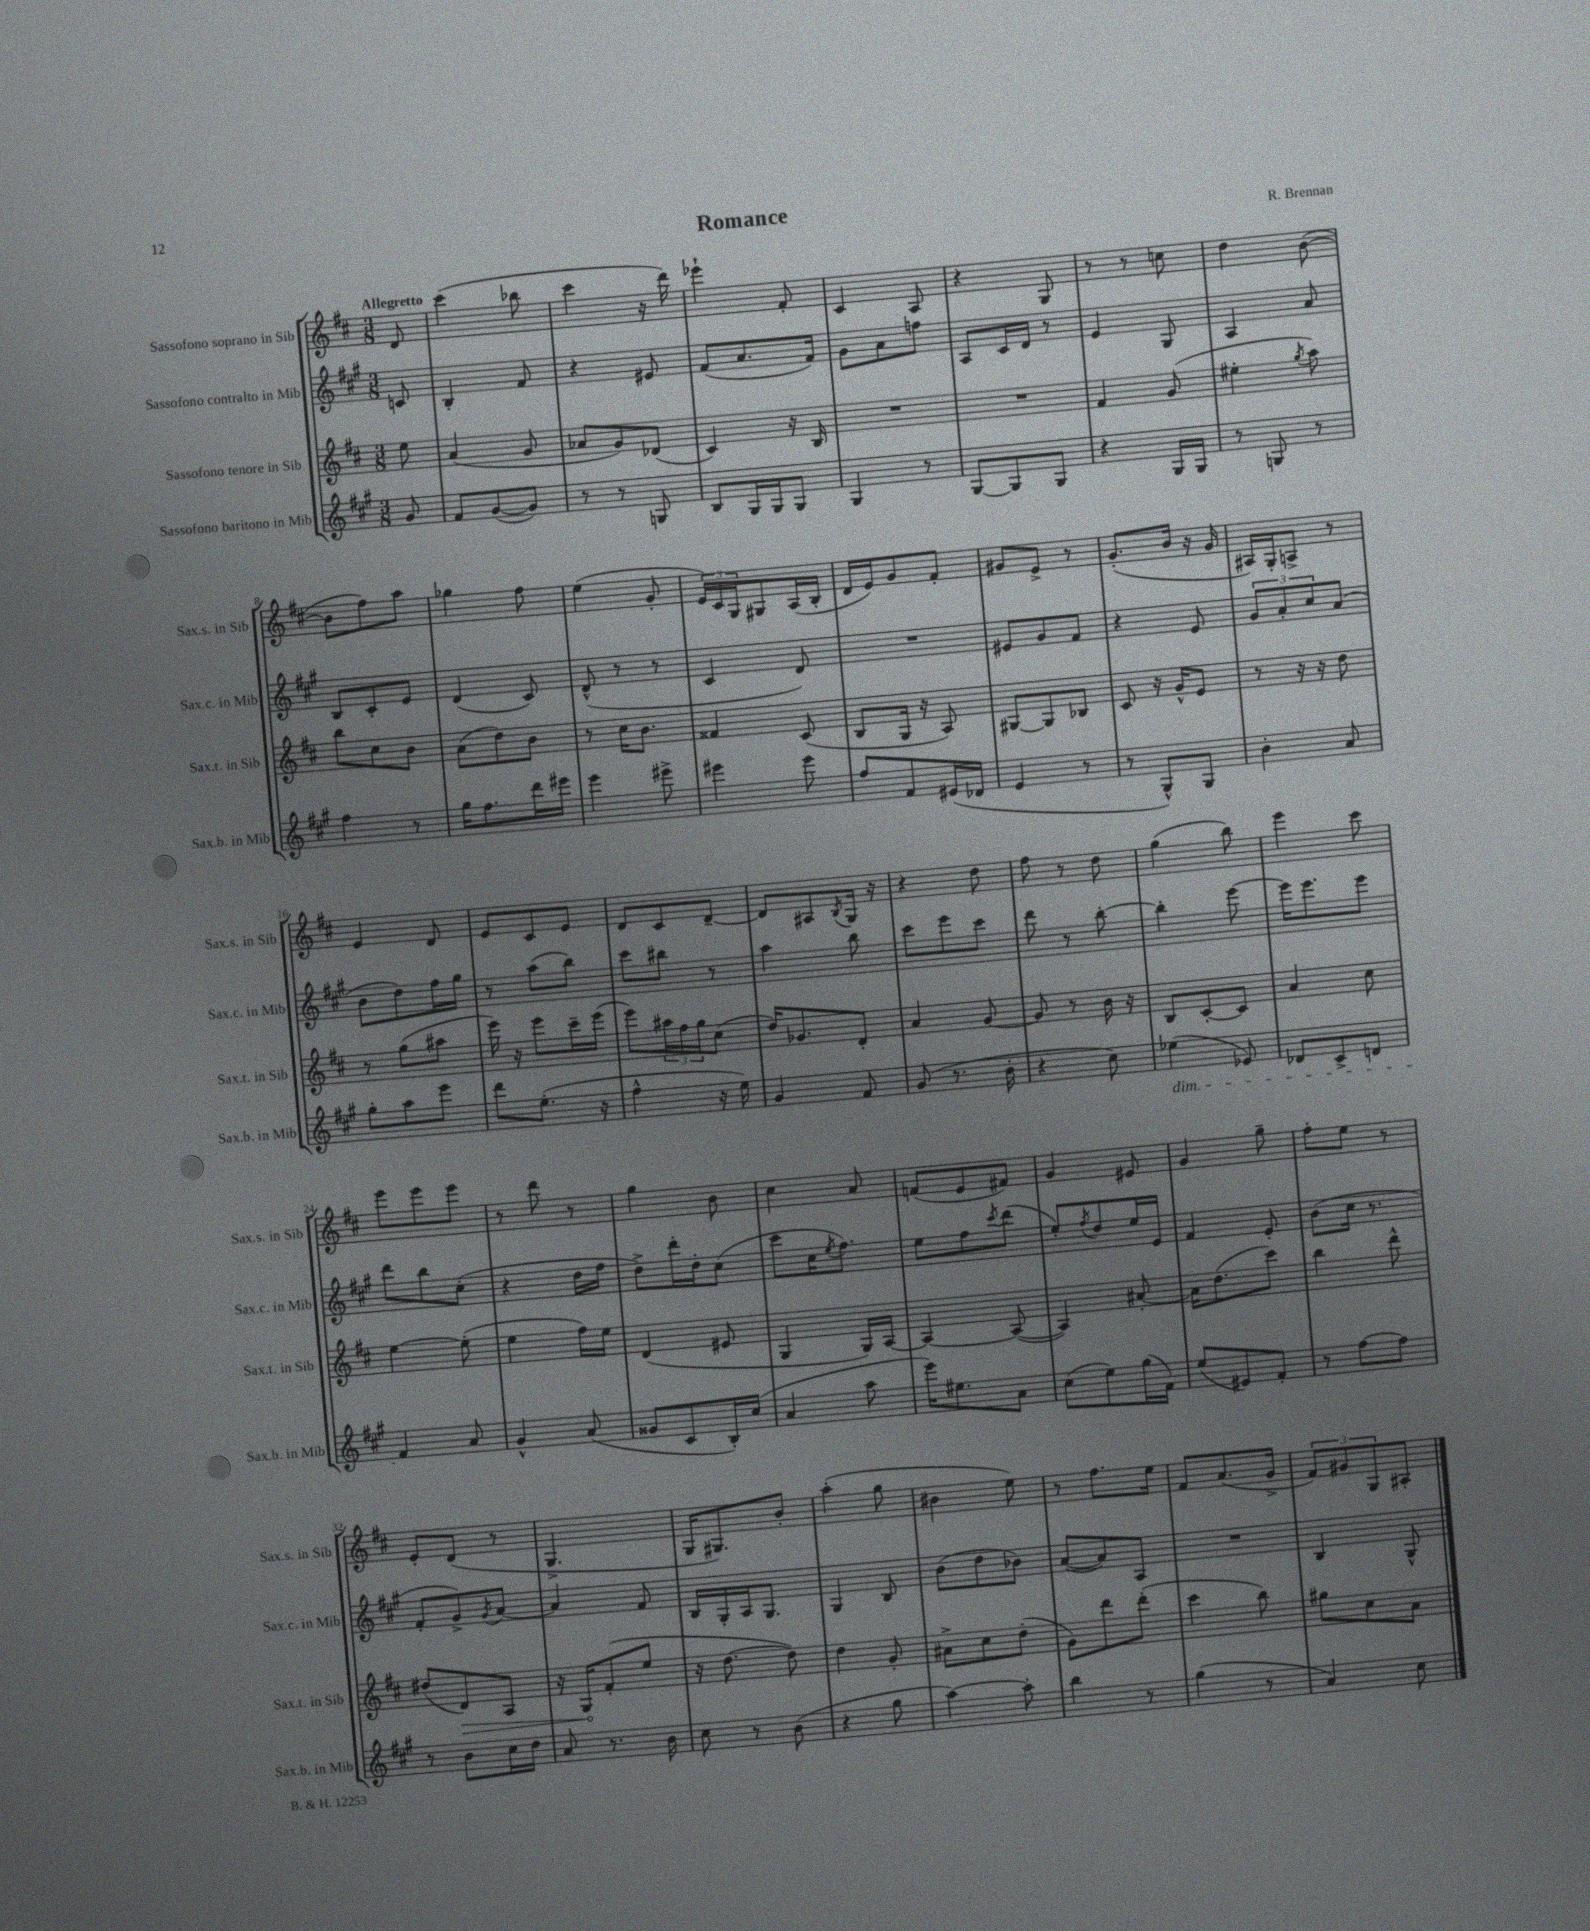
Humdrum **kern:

**kern	**kern	**kern	**kern
*staff4	*staff3	*staff2	*staff1
*clefG2	*clefG2	*clefG2	*clefG2
*k[f#c#g#]	*k[f#c#]	*k[f#c#g#]	*k[f#c#]
*M3/8	*M3/8	*M3/8	*M3/8
8g#	8ee	8c	8d
=	=	=	=
8f#	(4a	4B'	(4ccc#
([8g#	.	.	.
8g#])	8g	8f#	8bb-
=	=	=	=
8r	8a-	4r	4ccc#
8r	8g)	.	.
8G	(8d-	8e#	16r
.	.	.	16ddd)
=	=	=	=
8B	4c#)	(8f#	4eee-`
16G#	.	8.a	.
16G#	.	.	.
8G#	16r	.	8f#'
.	16B	16f#)	.
=	=	=	=
4G#	4.r	8g#	4c#
.	.	8a	.
8r	.	8ff	8A
=	=	=	=
[8G#	4.r	8A	4r
8G#]	.	16c#	.
.	.	16d	.
8G#	.	8r	8G
=	=	=	=
4r	4f#	4e	8r
.	.	.	8r
16G#	(8g	8G#	8cc
16G#	.	.	.
=	=	=	=
8r	4ee#'	4A	4dd
8G	.	.	.
.	8qgg	.	.
8r	8aa)	8a	([8b
=	=	=	=
4ff#	8bb	8B	8b]
.	8cc#	8c#'	8ff#)
8r	8b	8e	8aa
=	=	=	=
16gg#	(8a	(4d	4gg-
8.ff#	.	.	.
.	8dd)	.	.
16ddd	8b	8c#)	8ff#
16eee#	.	.	.
=	=	=	=
4eee	8r	(8d^^	(4ee
.	16cc#	8r	.
.	8.b	.	.
8eee#^	.	8r	8g'
=	=	=	=
4eee#	4f##	4c#	24e)
.	.	.	24c#
.	.	.	24G
.	.	.	8G#
8eee#	(8c#	8d)	(16A
.	.	.	16B'
=	=	=	=
8ff#	8B	4.r	16d
.	.	.	16e)
8f#	16G	.	8g
.	16r	.	.
(16e#	8A)	.	8f#'
16d-	.	.	.
=	=	=	=
4e	[8G#	8e#	8g#
.	8G#]	8g#	8e^
8r	8B-	8f#	8r
=	=	=	=
8r	8c#	4r	(8.g'
8G#^^)	16r	.	.
.	16g^^	.	16b
8G#	8e	8e	16r
.	.	.	16g
=	=	=	=
4b'	8r	12g#	16A#)
.	.	.	16G'
.	.	12a'	.
.	16r	.	8A^
.	.	12cc#	.
.	16r	.	.
8a	8dd	(8a	8r
=	=	=	=
8gg#'	8r	8b	4e
8aa	(8gg	8dd)	.
8eee	8aa#	16ff#	8d
.	.	16gg#	.
=	=	=	=
8ddd	16eee)	8r	8e
.	16r	.	.
(8.ee'	8eee	(8aa	8c#
.	16ccc#~	8bb)	8e
16r	(16eee	.	.
=	=	=	=
4ff#^^	8eee)	8ccc#	8d
.	24aa#	8bb#	8c#
.	24ff#	.	.
.	24gg	.	.
16r	(8cc#	8r	[8d~
16ee)	.	.	.
=	=	=	=
4g#	16dd)	4aa	8d]
.	8.g-	.	.
.	.	.	8A#
.	.	.	8qB
8f#	8d'	8bb	16G
.	.	.	16r
=	=	=	=
(8g#	4a	8ccc#	4r
8.r	.	8eee	.
.	[8g	8ccc#	8dd
16b'	.	.	.
=	=	=	=
4r	8g]	8ddd	8ff#
.	8r	8r	8r
8cc#)	16b	[8bb'	8dd
.	16r	.	.
=	=	=	=
(4ee-	8B	4bb']	(4gg
.	[8c#'	.	.
8e-)	8c#]	[8eee	8bb)
=	=	=	=
8d-	4a	16eee]	4eee
.	.	8.eee	.
8c#^	.	.	.
8d	8cc#	8eee	8ccc#
=	=	=	=
4f#	[4ee	8ddd	8eee
.	.	8bb	8eee
8a	(8ee']	(8cc#'	8eee
=	=	=	=
4g#^^	4ee	4r	8r
.	.	.	8ddd
(8a	16ff#)	16dd	8r
.	16ee	16ff#	.
=	=	=	=
8g##	(4d	8dd^)	4gg
8c#	.	16ddd'	.
.	.	16dd'	.
16B')	8e#	(8cc#	8b
(16cc#	.	.	.
=	=	=	=
4a	4G	8ccc#	4cc#
.	.	16cc#	.
.	.	8qee	.
.	.	8.ff#)	.
8aa	16G)	.	8a
.	[16A	.	.
=	=	=	=
16eee)	4A_	8ee	(8f
8.ee#	.	.	.
.	.	8ff#	8e
.	.	8qccc#	.
8a	(8A_	(8ddd	8f#)
=	=	=	=
(8cc#	4A])	8ee')	4g
.	.	8qff#	.
8ee)	.	8dd	.
(16gg#	[8a#'	16ee	8e#
16f#)	.	16e	.
=	=	=	=
(8ee	16a#]	4f#	4g
.	(8.dd	.	.
8e#)	.	.	.
8f#'	8ccc#)	8e'	8gg~
=	=	=	=
8r	4bb	(8b	8ff#'
[8ff#	.	16cc#	8ee
.	.	8.r	.
8ff#]	8ddd^^	.	8r
=	=	=	=
8r	(8dd#	8f#'	8e'
8b	8d)	8g#^)	(8d
.	.	8qg#	.
16cc#	8A	[8a	8r
16dd	.	.	.
=	=	=	=
8a	16r	4a]	4.G^
.	16G	.	.
8.r	(8f#'	.	.
.	8ee	8f#	.
16b	.	.	.
=	=	=	=
8cc#	16r	16B	16G
.	[8.dd	16G#'	8.G#)
8r	.	16A	.
.	.	8.G#	.
(8b	8dd])	.	8b'
=	=	=	=
4r	4dd	4G#	(4aa'
8gg#	8g'	8B	8gg
=	=	=	=
[4aa)	8a#^	(8b	4b#
.	8cc#	8dd	.
8aa']	(8dd'	8b-)	8ee)
=	=	=	=
4bb	8g)	([8a	8r
.	8ddd	8a])	8.ff#
8r	(8ddd'	8A	.
.	.	.	16ee
=	=	=	=
(4gg#	4ccc#	4.r	8f#
.	.	.	(8.a
8r	8bb)	.	.
.	.	.	16g^
=	=	=	=
4a)	8gg#	4B	12f#)
.	.	.	12g#
.	8cc#	.	.
.	.	.	12G
8cc#	8a	8G#^^	8A#'
==	==	==	==
*-	*-	*-	*-
